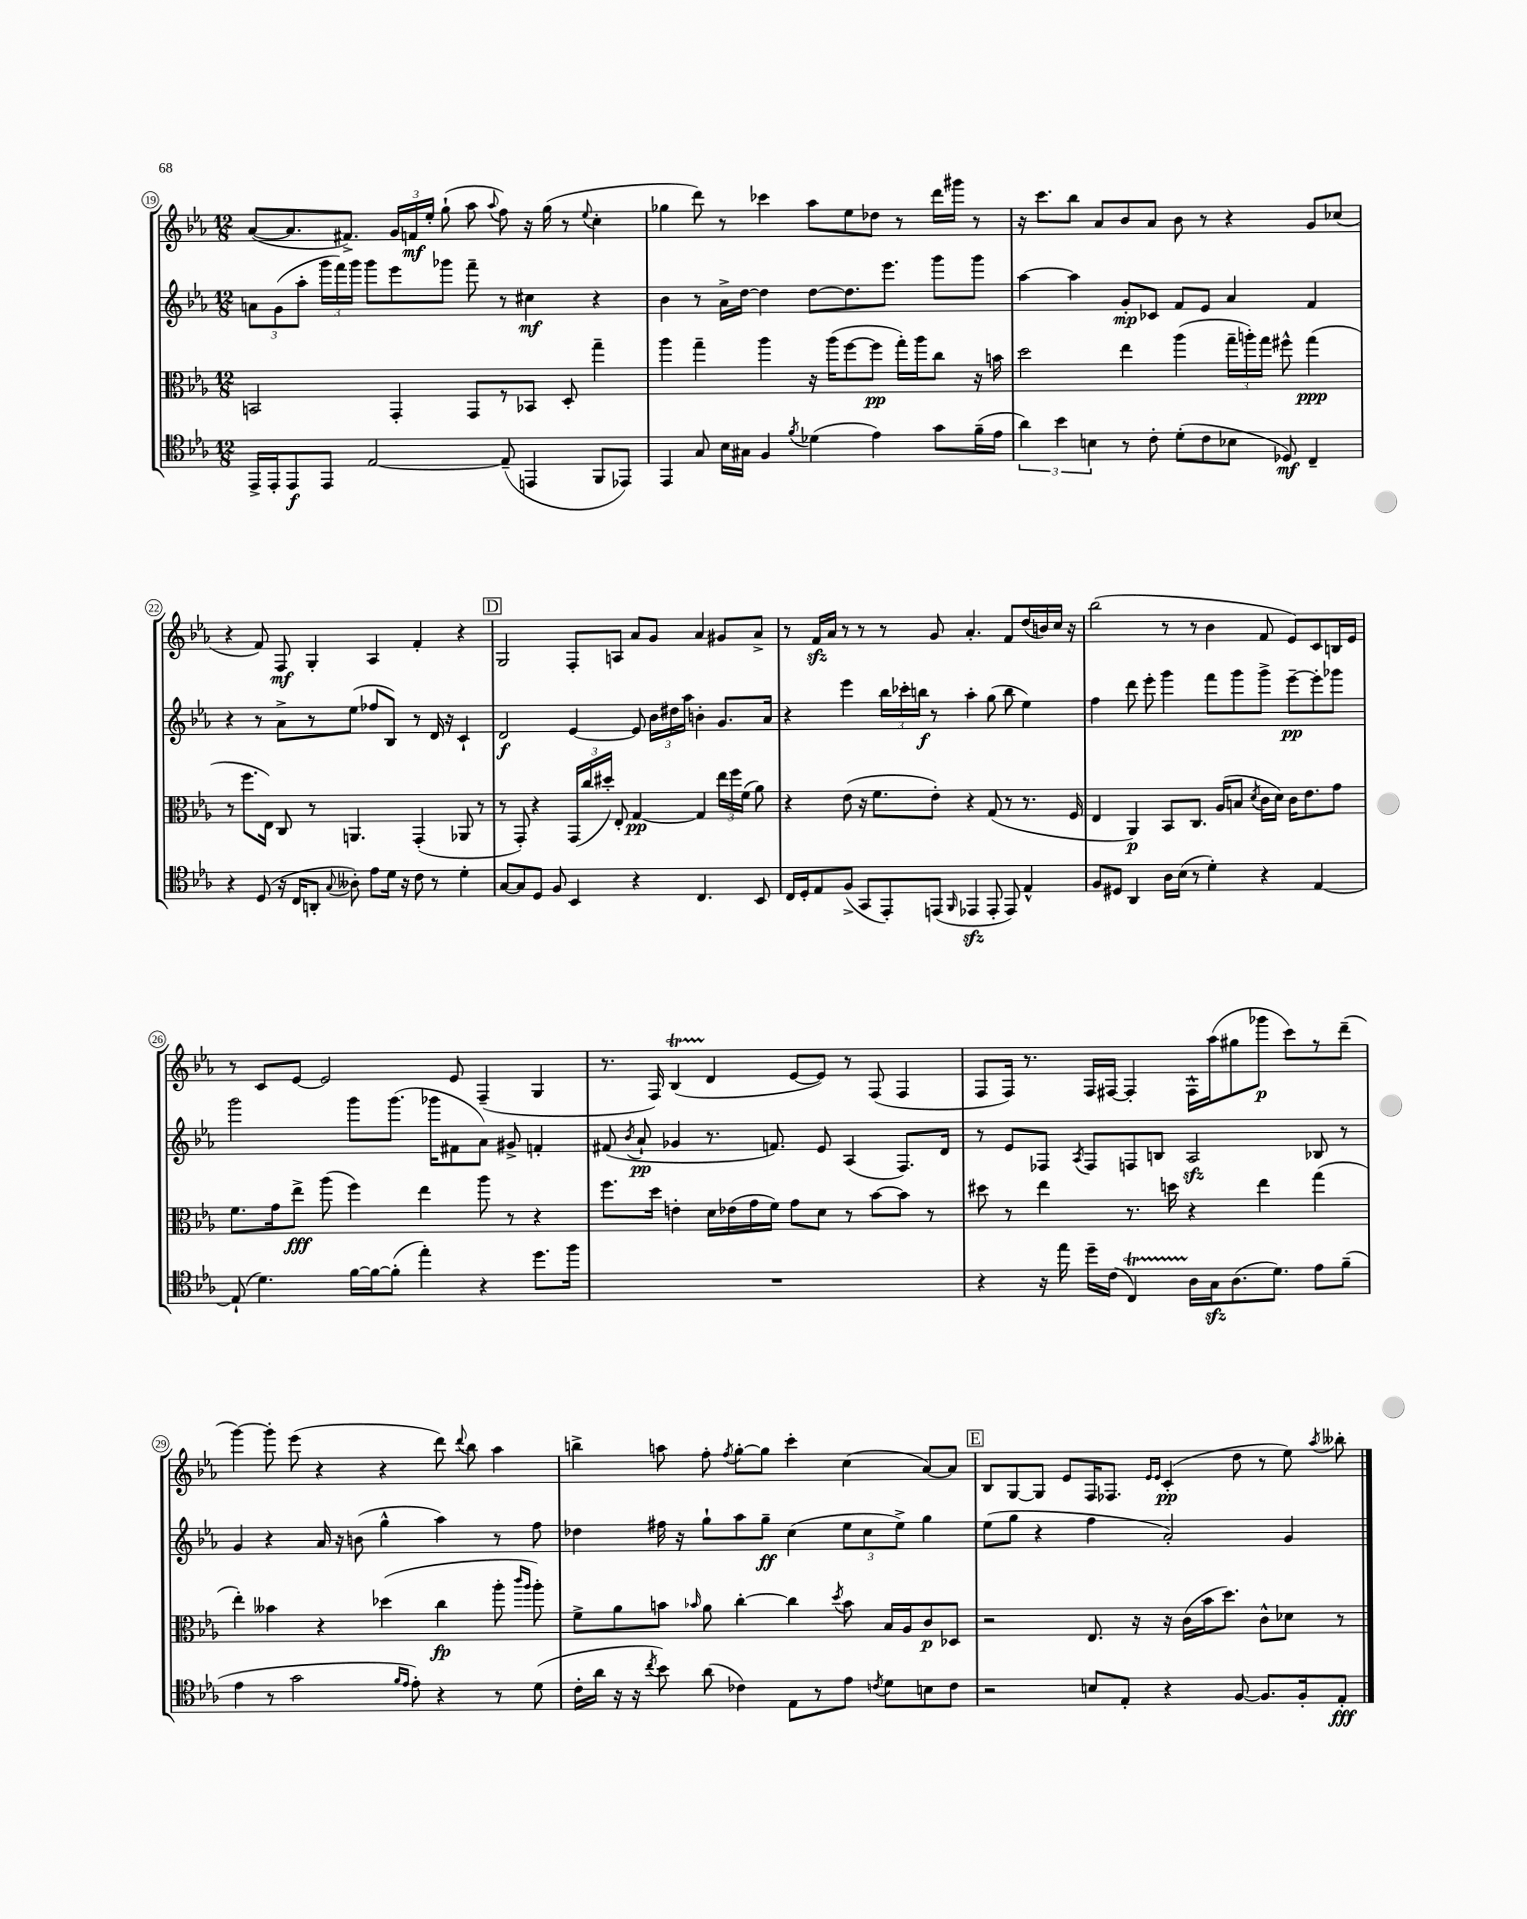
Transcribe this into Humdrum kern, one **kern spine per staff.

**kern	**kern	**kern	**kern
*staff4	*staff3	*staff2	*staff1
*clefC4	*clefC3	*clefG2	*clefG2
*k[b-e-a-]	*k[b-e-a-]	*k[b-e-a-]	*k[b-e-a-]
*M12/8	*M12/8	*M12/8	*M12/8
16EE-^	2BB	12a	([8a-
16EE-'	.	.	.
.	.	(12g	.
8EE-	.	.	8.a-]
.	.	12aa-'	.
8EE-	.	24ggg	.
.	.	24fff)	.
.	.	.	8.f#^)
.	.	24ggg	.
[2E-	.	8ggg	.
.	4GG'	8eee-	24g
.	.	.	24f
.	.	.	24ee-'
.	.	8ggg-	(8gg`
.	8GG	8fff~	8aa-
.	.	.	8qqaa-
(8E-~]	8r	8r	8ff)
4EE	8BB-	4cc#	16r
.	.	.	(16gg
.	8D'	.	8r
.	.	.	8qqee-
8FF	4gg~	4r	4cc'
8EE-)	.	.	.
=	=	=	=
4EE-	4aa-	4b-	4gg-
8G	4gg~	8r	8ddd)
16B-	.	16a-^	8r
16G#	.	[16dd	.
4F	4aa-	4dd]	4ccc-
8qf	.	.	.
(4d-	16r	[8dd	8aa-
.	(16aa-	.	.
.	[8ff	8.dd]	8ee-
4e-)	8ff]	.	8dd-
.	.	8.eee-	.
.	16gg')	.	8r
.	16aa-	.	.
8g	8cc	8ggg	16ddd
.	.	.	16ggg#
(16f~	16r	8ggg	8r
16e-	16b	.	.
=	=	=	=
6a-)	2dd	[4aa-	16r
.	.	.	8.ccc
6b-	.	.	.
.	.	4aa-]	8bb-
6B	.	.	.
.	.	.	8a-
8r	4ee-	8g'	8b-
8c'	.	8c-	8a-
(8d'	(4aa-	8f	8b-
8c	.	8e-	8r
8B-	24gg~	4a-	4r
.	24aa')	.	.
.	24gg	.	.
8D-)	8ff#^^	.	.
4C~	(4gg	4f	8g
.	.	.	(8cc-
=	=	=	=
4r	8r	4r	4r
.	8.ff	.	.
(8D	.	8r	8f)
.	16E-)	.	.
16r	8C	8a-^	8F
16C	.	.	.
8AA'	8r	8r	4G'
8qqG	.	.	.
8A--')	4.AA	(8ee-	.
8e-	.	8ff-	4A-
16d	.	8B-)	.
16r	.	.	.
8c	(4GG'	8r	4f'
8r	.	16d	.
.	.	16r	.
4d'	8AA-	4c`	4r
.	8r	.	.
=	=	=	=
[8G	8r	2d	2G
8G]	8GG')	.	.
8D	4r	.	.
8F	.	.	.
4BB-	(24GG	[4e-	8F'
.	24cc	.	.
.	24dd#')	.	.
.	8E-'	.	8A
4r	[4G	8e-]	8a-
.	.	24b-	8g
.	.	24dd#	.
.	.	24aa-	.
4.C	4G]	4b'	4a-
.	24ee-	8.g	8g#
.	24ff	.	.
.	(24f	.	.
8BB-	8a-)	.	8a-^
.	.	16a-	.
=	=	=	=
16C	4r	4r	8r
16D'	.	.	.
8E-	.	.	16f
.	.	.	16a-
(8F^	(8e-	4eee-	8r
8GG	16r	.	8r
.	8.f	.	.
8EE-')	.	24bb-	8r
.	.	24ccc-'	.
.	.	24bb	.
(8EE	8e-')	8r	8g
16qqFF	.	.	.
4EE-	4r	4aa-'	4.a-'
8EE-'	(8G	(8gg	.
8EE-)	8r	8bb	8f
4E-^^	8.r	4ee-)	(16dd
.	.	.	16b)
.	.	.	16cc
.	16F	.	16r
=	=	=	=
8F	4E-	4ff	(2bb-
8D#	.	.	.
4AA-	4AA-)	8ddd	.
.	.	8eee-'	.
16A-	8BB-	4ggg	8r
(16B-	.	.	.
8r	8.C	.	8r
4d')	.	8fff	4b-
.	(16A-	.	.
.	8B	8ggg	.
.	8qd	.	.
4r	16c	8ggg^	8f
.	16d)	.	.
.	16c	[8eee-~	8e-)
.	8.e-	.	.
[4E-	.	8eee-']	8c
.	8g	8ggg-	16B
.	.	.	16e-
=	=	=	=
(8E-`]	8.f	2ggg	8r
4.d)	.	.	8c
.	16g	.	.
.	8ee-^	.	[8e-
.	(8aa-	.	2e-]
[16f	4ff)	8ggg	.
16f_	.	.	.
(8f']	.	(8.ggg	.
4ee-')	4ee-	.	.
.	.	16ggg-	.
.	.	8f#	8e-
4r	8aa-	8a-)	(4F~
.	8r	8g#^	.
8.dd	4r	4f'	4G
16ff	.	.	.
=	=	=	=
1.r	8.ff	(8f#	8.r
.	.	8qb-	.
.	.	8a-`	.
.	16dd	.	16F)
.	4e'	4g-	(4B-
.	16d	8.r	4d
.	(16e-	.	.
.	16g	.	.
.	16f)	8.f)	.
.	8g	.	[8e-
.	8d	8e-	8e-])
.	8r	(4A-	8r
.	[8b-	.	(8F
.	8b-]	8.F)	4F
.	8r	.	.
.	.	16d	.
=	=	=	=
4r	8dd#	8r	8F
.	8r	8e-	16F)
.	.	.	8.r
16r	4ee-	8F-	.
16ee-	.	.	.
.	.	8qA-	.
16dd~	.	8F-	16F
(16c	.	.	[16F#
4C)	8.r	8F	4F#']
.	.	8B	.
.	16dd	.	.
16A-	4r	2A-	16F#^^
16G	.	.	(16aa-
(8.A-	.	.	8gg#
.	4ee-	.	8ggg-
8.d)	.	.	.
.	.	.	8ccc)
8e-	(4gg	8B-	8r
(8f~	.	8r	(8ddd~
=	=	=	=
4e-	4ee-')	4g	[4ggg)
8r	4b--	4r	8ggg']
2g	.	.	(8eee-
.	4r	16a-	4r
.	.	16r	.
.	.	(8b	.
.	(4dd-	4gg^^	4r
16qqf	.	.	.
16qqe-	.	.	.
8e-')	.	.	.
4r	4cc	4aa-)	8ddd)
.	.	.	8qqddd
.	.	.	8bb-
8r	8aa-'	8r	4aa-
.	16qqccc	.	.
.	16qqaa-	.	.
(8d	8aa-')	8ff	.
=	=	=	=
16c'	8f^	4dd-	4bb^
16a-	.	.	.
16r	8a-	.	.
16r	.	.	.
8qcc	.	.	.
8b-)	8b	16ff#	8aa
.	.	16r	.
.	16qqb-	.	.
(8a-	8a-	8gg`	8ff'
.	.	.	8qff
4c-)	[4cc'	8aa-	[8gg'
.	.	8gg~	8gg]
8E-	4cc]	(4cc	4ccc'
8r	.	.	.
.	8qdd	.	.
8e-	8b-	12ee-	(4cc
.	.	12cc	.
8qc	.	.	.
8d	16B-	.	.
.	.	12ee-^)	.
.	16A-	.	.
8B	8c	4gg	[8a-)
8c	8D-	.	8a-]
=	=	=	=
2r	2r	(8ee-	8B-
.	.	8gg	[8G
.	.	4r	8G]
.	.	.	8e-
8B	8.E-	4ff	16F
.	.	.	8.F-
8E-'	.	.	.
.	16r	.	.
.	.	.	16qqe-
.	.	.	16qqe-
4r	16r	2a-')	(4c'
.	(16c	.	.
.	16b-	.	.
.	8.dd)	.	.
[8F	.	.	8dd
8.F]	8c^^	.	8r
.	8d-	4g	8ee-)
16F'	.	.	.
.	.	.	8qaa-
8E-'	8r	.	8bb--'
==	==	==	==
*-	*-	*-	*-
